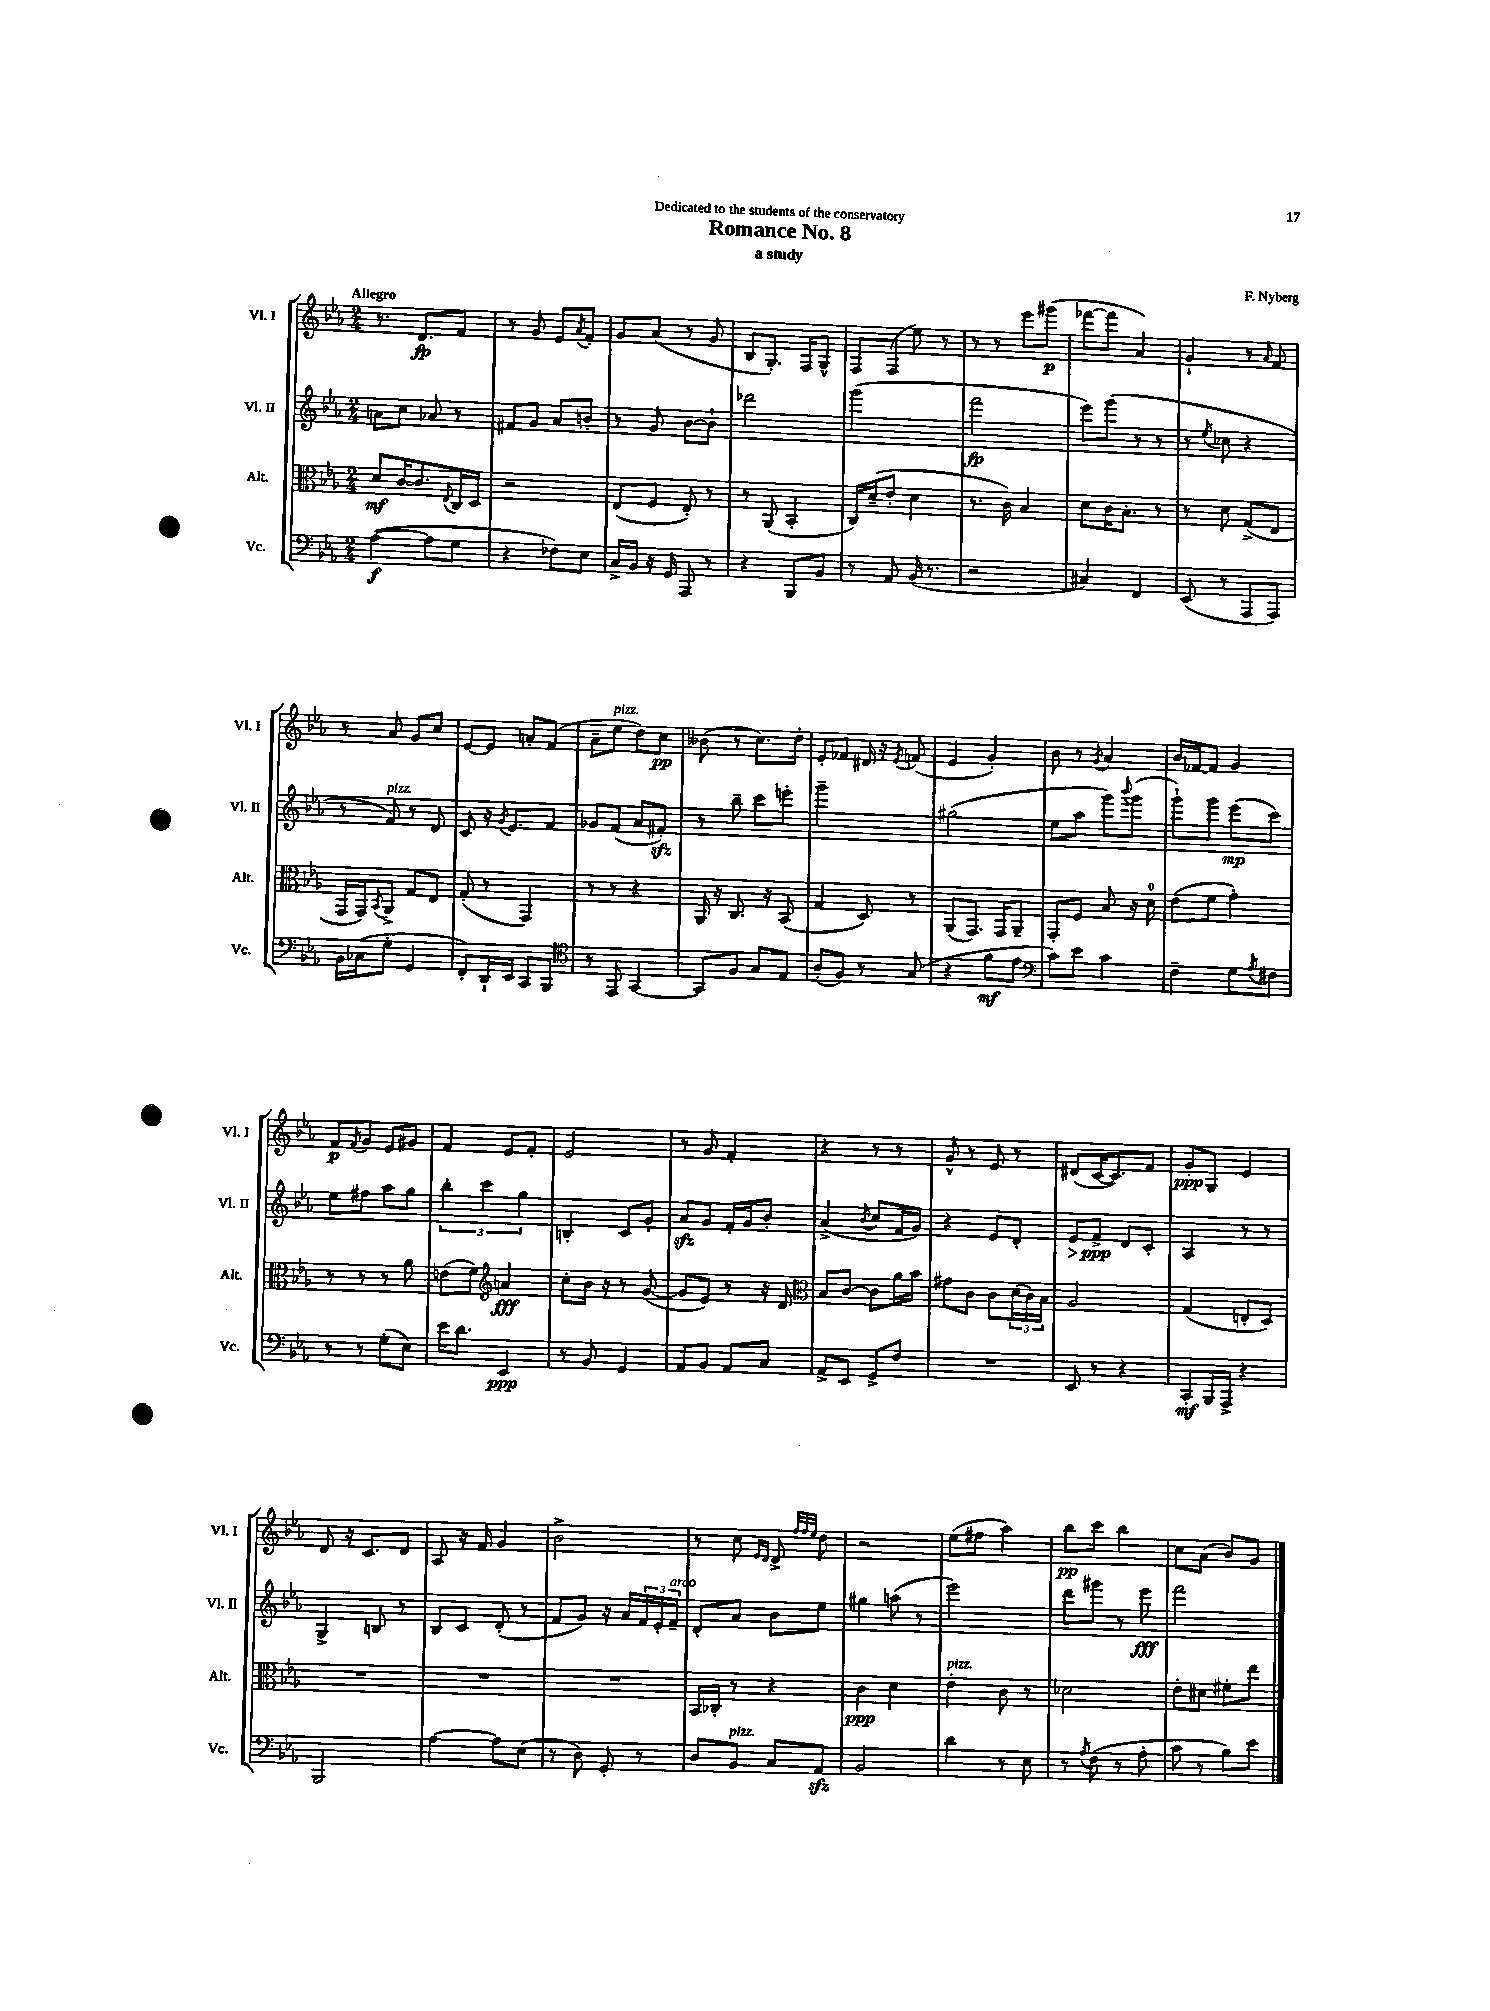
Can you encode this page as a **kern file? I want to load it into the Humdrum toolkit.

**kern	**dynam	**kern	**dynam	**kern	**dynam	**kern	**dynam
*part4	*part4	*part3	*part3	*part2	*part2	*part1	*part1
*staff4	*staff4	*staff3	*staff3	*staff2	*staff2	*staff1	*staff1
*I"Vc.	*	*I"Alt.	*	*I"Vl. II	*	*I"Vl. I	*
*I'Vc.	*	*I'Alt.	*	*I'Vl. II	*	*I'Vl. I	*
*clefF4	*	*clefC3	*	*clefG2	*	*clefG2	*
*k[b-e-a-]	*	*k[b-e-a-]	*	*k[b-e-a-]	*	*k[b-e-a-]	*
*M2/4	*	*M2/4	*	*M2/4	*	*M2/4	*
=1	=1	=1	=1	=1	=1	=1	=1
!	!	!	!	!	!	!LO:TX:a:B:t=Allegro	!
([4A-\	f	8d/L	mf	8an\L	.	8.r	.
.	.	[16c/K	.	8cc\J	.	.	.
.	.	8.c/]	.	.	.	8.d/L	fp
8A-\L]	.	.	.	8a-X/	.	.	.
.	.	8qqE-/	.	.	.	.	.
8G\J	.	16C/L	.	8r	.	8f/J	.
.	.	16D/JJ	.	.	.	.	.
=2	=2	=2	=2	=2	=2	=2	=2
4r	.	2r	.	8f#X/L	.	8r	.
.	.	.	.	8g/J	.	8g/	.
8F-X\L)	.	.	.	8a-/L	.	8e-/L	.
.	.	.	.	.	.	8qa-/	.
8E-\J	.	.	.	8bn'/J	.	8f'/J	.
=3	=3	=3	=3	=3	=3	=3	=3
16C^/LL	.	(8E-/L	.	8r	.	8g/L	.
16BB-/JJ	.	.	.	.	.	.	.
16r	.	8F/J	.	8g/	.	(8a-/J	.
16GG/	.	.	.	.	.	.	.
8AAA-/	.	8E-'/)	.	[8b-\L	.	8r	.
8r	.	8r	.	8b-`\J]	.	8g/	.
=4	=4	=4	=4	=4	=4	=4	=4
4r	.	8r	.	2ddd-X\	.	8B-/L	.
.	.	(8AA-/	.	.	.	8.G'/J)	.
8BBB-/L	.	4BB-'/	.	.	.	.	.
.	.	.	.	.	.	16F/KL	.
8BB-/J	.	.	.	.	.	8G^^/J	.
=5	=5	=5	=5	=5	=5	=5	=5
8r	.	16C/LL)	.	(2ggg\	.	8F/L	.
.	.	(16d~/J	.	.	.	.	.
8AA-/	.	8e-'/J	.	.	.	(8F/J	.
(16BB-/	.	4d\	.	.	.	8ee-\)	.
8.r	.	.	.	.	.	.	.
.	.	.	.	.	.	8r	.
=6	=6	=6	=6	=6	=6	=6	=6
2r	.	8.r	.	2fff\	fp	8r	.
.	.	.	.	.	.	8r	.
.	.	16c\)	.	.	.	.	.
.	.	4B-/	.	.	.	8eee-\L	.
.	.	.	.	.	.	(8ggg#X\J	p
=7	=7	=7	=7	=7	=7	=7	=7
4C#X/)	.	8d\L	.	8eee-\L)	.	[8fff-X\L	.
.	.	16c\K	.	(8ggg\J	.	8fff-\J]	.
.	.	8.B-'\J	.	.	.	.	.
4FF/	.	.	.	8r	.	4a-/)	.
.	.	8r	.	8r	.	.	.
=8	=8	=8	=8	=8	=8	=8	=8
(8EE-/	.	8r	.	8r	.	4g`/	.
.	.	.	.	8qee-/	.	.	.
8r	.	8d\	.	8cc-X\	.	.	.
8AAA-/L	.	(8G^/L	.	4r	.	8r	.
.	.	.	.	.	.	16qqa-/	.
8AAA-/J)	.	8E-/J	.	.	.	8f/	.
!!LO:LB:g=z
=9	=9	=9	=9	=9	=9	=9	=9
16BB-\LL	.	16GG/LL	.	8r	.	8r	.
(16C-X\J	.	16GG/J)	.	.	.	.	.
.	.	8qBB-/	.	.	.	.	.
!	!	!	!	!LO:TX:a:i:t=pizz.	!	!	!
8G'\J	.	8AA-^/J	.	8f/)	.	8a-/	.
4GG/	.	8G/L	.	8r	.	8g/L	.
.	.	8E-/J	.	8d/	.	8cc/J	.
=10	=10	=10	=10	=10	=10	=10	=10
8FF'/L)	.	(8G'/	.	8c/	.	[8e-/L	.
16DD`/L	.	8r	.	16r	.	8e-/J]	.
.	.	.	.	8qg/	.	.	.
16EE-/JJ	.	.	.	8.e-/L	.	.	.
8CC/L	.	4GG/)	.	.	.	8an'/L	.
8BBB-/J	.	.	.	8f/J	.	(8f/J	.
=11	=11	=11	=11	=11	=11	=11	=11
*clefC4	*	*	*	*	*	*	*
8r	.	8r	.	8g-X/L	.	8a-~\L	.
!	!	!	!	!	!	!LO:TX:a:i:t=pizz.	!
8EE-/	.	8r	.	(8f/J	.	8ee-\J	.
[4GG/	.	4r	.	8a-/L	.	8dd\L)	.
.	.	.	.	8f#Xzz'/J)	.	8cc\J	pp
=12	=12	=12	=12	=12	=12	=12	=12
8GG/L]	.	16AA-/	.	8r	.	(8b--X\	.
.	.	16r	.	.	.	.	.
8F/J	.	8.C/	.	8bb-~\	.	8r	.
8G/L	.	.	.	8ccc\L	.	8.cc\L)	.
.	.	16r	.	.	.	.	.
8E-/J	.	(8BB-/	.	8eeen'\J	.	.	.
.	.	.	.	.	.	16dd'\Jk	.
=13	=13	=13	=13	=13	=13	=13	=13
(8A-'/L	.	4G/	.	2ggg~\	.	8e-'/L	.
8F/J)	.	.	.	.	.	8f-X/J	.
8r	.	8D/)	.	.	.	16d#X/	.
.	.	.	.	.	.	16r	.
.	.	.	.	.	.	8qe-/	.
(8G/	.	8r	.	.	.	(8fn/	.
=14	=14	=14	=14	=14	=14	=14	=14
4r	.	(8AA-/L	.	(2gg#X\	.	4e-/	.
.	.	8.GG/J)	.	.	.	.	.
8f\L	mf	.	.	.	.	4g'/)	.
.	.	16GG/KL	.	.	.	.	.
8e-\J	.	8AA-~/J	.	.	.	.	.
=15	=15	=15	=15	=15	=15	=15	=15
*clefF4	*	*	*	*	*	*	*
8c\L)	.	8GG'/L	.	8ee-\L	.	8b-\	.
8e-\J	.	8F/J	.	8aa-\J	.	8r	.
.	.	.	.	.	.	8qg/	.
4c\	.	8B-/	.	8ggg\L)	.	4a-/	.
.	.	.	.	8qqbbb-/	.	.	.
.	.	16r	.	(8ggg\J	.	.	.
.	.	16d\	.	.	.	.	.
=16	=16	=16	=16	=16	=16	=16	=16
4F~\	.	(8e-\L	.	8ggg`\L)	.	16b-/LL	.
.	.	.	.	.	.	[16f-X/J	.
.	.	8f\J	.	8ggg\J	.	8f-/J]	.
8G\L	.	4g'\)	.	(8eee-\L	mp	4g/	.
8qA-/	.	.	.	.	.	.	.
8F#X\J	.	.	.	8ccc\J)	.	.	.
!!LO:LB:g=z
=17	=17	=17	=17	=17	=17	=17	=17
8r	.	8r	.	8ee-\L	.	8f/L	p
.	.	.	.	.	.	8qf/	.
8r	.	8r	.	8ff#X\J	.	8g/J	.
(8G'\L	.	8r	.	8aa-\L	.	8e-/L	.
8E-\J)	.	8a-\	.	8gg\J	.	8g#X/J	.
=18	=18	=18	=18	=18	=18	=18	=18
16e-\KL	.	(8en\L	.	6bb-'\	.	4f/	.
8.d\J	.	.	.	.	.	.	.
.	.	8f\J)	.	.	.	.	.
.	.	.	.	6ccc\	.	.	.
*	*	*clefG2	*	*	*	*	*
4EE-/	ppp	4an/	fff	.	.	8e-/L	.
.	.	.	.	6gg\	.	.	.
.	.	.	.	.	.	8f'/J	.
=19	=19	=19	=19	=19	=19	=19	=19
8r	.	8cc'\L	.	4Bn'/	.	2e-/	.
8BB-/	.	16b-\Jk	.	.	.	.	.
.	.	16r	.	.	.	.	.
4GG/	.	8r	.	8c/L	.	.	.
.	.	([8g/	.	8g'/J	.	.	.
=20	=20	=20	=20	=20	=20	=20	=20
8AA-/L	.	8g/L]	.	8a-zz/L	.	8r	.
8BB-/J	.	8e-/J)	.	8g/J	.	8g/	.
8AA-/L	.	8r	.	16f'/LL	.	4f'/	.
.	.	.	.	16g/J	.	.	.
8C/J	.	16r	.	8b-'/J	.	.	.
.	.	16d/	.	.	.	.	.
=21	=21	=21	=21	=21	=21	=21	=21
*	*	*clefC3	*	*	*	*	*
8AA-^/L	.	8B-/L	.	(4a-^/	.	4r	.
8EE-/J	.	[8c/J	.	.	.	.	.
.	.	.	.	8qb-/	.	.	.
8GG^/L	.	8c\L]	.	8cc/L	.	8r	.
8F/J	.	16a-\L	.	16f/L	.	8r	.
.	.	16b-\JJ	.	16g/JJ)	.	.	.
=22	=22	=22	=22	=22	=22	=22	=22
2r	.	8g#X\L	.	4r	.	8g^^/	.
.	.	8c\J	.	.	.	8r	.
.	.	8c\L	.	8e-/L	.	8e-/	.
.	.	(24d\L	.	8d'/J	.	8r	.
.	.	24c\)	.	.	.	.	.
.	.	24B-\JJ	.	.	.	.	.
=23	=23	=23	=23	=23	=23	=23	=23
!	!	!	!	!	!LO:HP:b	!	!
8EE-/	.	2A-/	.	8e-/L	>	(8d#X/L	.
8r	.	.	.	8f^/J	ppp	[16c/K	.
.	.	.	.	.	.	8.c/])	.
4r	.	.	.	8d/L	]	.	.
.	.	.	.	8c'/J	.	8f/J	.
=24	=24	=24	=24	=24	=24	=24	=24
8CC'/L	mf	(4G/	.	4A-/	.	8g'/L	ppp
16BBB-/L	.	.	.	.	.	8G/J	.
16AAA-^/JJ	.	.	.	.	.	.	.
4r	.	8En'/L	.	8r	.	4e-/	.
.	.	8D/J)	.	8r	.	.	.
!!LO:LB:g=z
=25	=25	=25	=25	=25	=25	=25	=25
2BBB-/	.	2r	.	4G^/	.	8d/	.
.	.	.	.	.	.	16r	.
.	.	.	.	.	.	8.c/L	.
.	.	.	.	8Bn/	.	.	.
.	.	.	.	8r	.	8d/J	.
=26	=26	=26	=26	=26	=26	=26	=26
[4A-\	.	2r	.	8B-/L	.	8A-/	.
.	.	.	.	8c/J	.	16r	.
.	.	.	.	.	.	16f/	.
8A-\L]	.	.	.	(8d'/	.	4g/	.
(8E-\J	.	.	.	8r	.	.	.
=27	=27	=27	=27	=27	=27	=27	=27
8r	.	2r	.	8f/L	.	2b-^\	.
8D\)	.	.	.	8g/J)	.	.	.
8GG'/	.	.	.	16r	.	.	.
.	.	.	.	16a-/LL	.	.	.
8r	.	.	.	24f/	.	.	.
.	.	.	.	24e-'/	.	.	.
!	!	!	!	!LO:TX:a:i:t=arco	!	!	!
.	.	.	.	24f~/JJ	.	.	.
=28	=28	=28	=28	=28	=28	=28	=28
8D/L	.	16BB-/LL	.	8d'/L	.	8r	.
.	.	16C-X'/JJ	.	.	.	.	.
!LO:TX:a:i:t=pizz.	!	!	!	!	!	!	!
8BB-/J	.	8r	.	8a-/J	.	8cc\	.
.	.	.	.	.	.	16qqe-/LL	.
.	.	.	.	.	.	16qqd/JJ	.
8C/L	.	4r	.	8b-\L	.	8d^/	.
.	.	.	.	.	.	32qqff/LLL	.
.	.	.	.	.	.	32qqff/	.
.	.	.	.	.	.	32qqee-/JJJ	.
8AA-zz/J	.	.	.	8ee-\J	.	8dd\	.
=29	=29	=29	=29	=29	=29	=29	=29
2BB-/	.	4c\	ppp	4gg#X\	.	2r	.
.	.	4d\	.	(8aan\	.	.	.
.	.	.	.	8r	.	.	.
=30	=30	=30	=30	=30	=30	=30	=30
!	!	!LO:TX:a:i:t=pizz.	!	!	!	!	!
4d\	.	4e-'\	.	2eee-\)	.	(8ee-\L	.
.	.	.	.	.	.	8ff#X\J	.
8r	.	8c\	.	.	.	4aa-\)	.
8E-\	.	8r	.	.	.	.	.
=31	=31	=31	=31	=31	=31	=31	=31
8r	.	2d-X\	.	8ddd\L	.	8bb-\L	pp
8qA-/	.	.	.	.	.	.	.
(8F\	.	.	.	8ggg#X\J	.	8ccc\J	.
8r	.	.	.	8r	.	4bb-\	.
8A-'\	.	.	.	8eee-\	fff	.	.
=32	=32	=32	=32	=32	=32	=32	=32
8c\	.	8e-'\L	.	2fff\	.	8cc\L	.
8r	.	8d#X\J	.	.	.	(8a-\J	.
8B-\L)	.	8f#X'\L	.	.	.	8b-/L)	.
8e-\J	.	8ee-\J	.	.	.	8g/J	.
==	==	==	==	==	==	==	==
*-	*-	*-	*-	*-	*-	*-	*-
